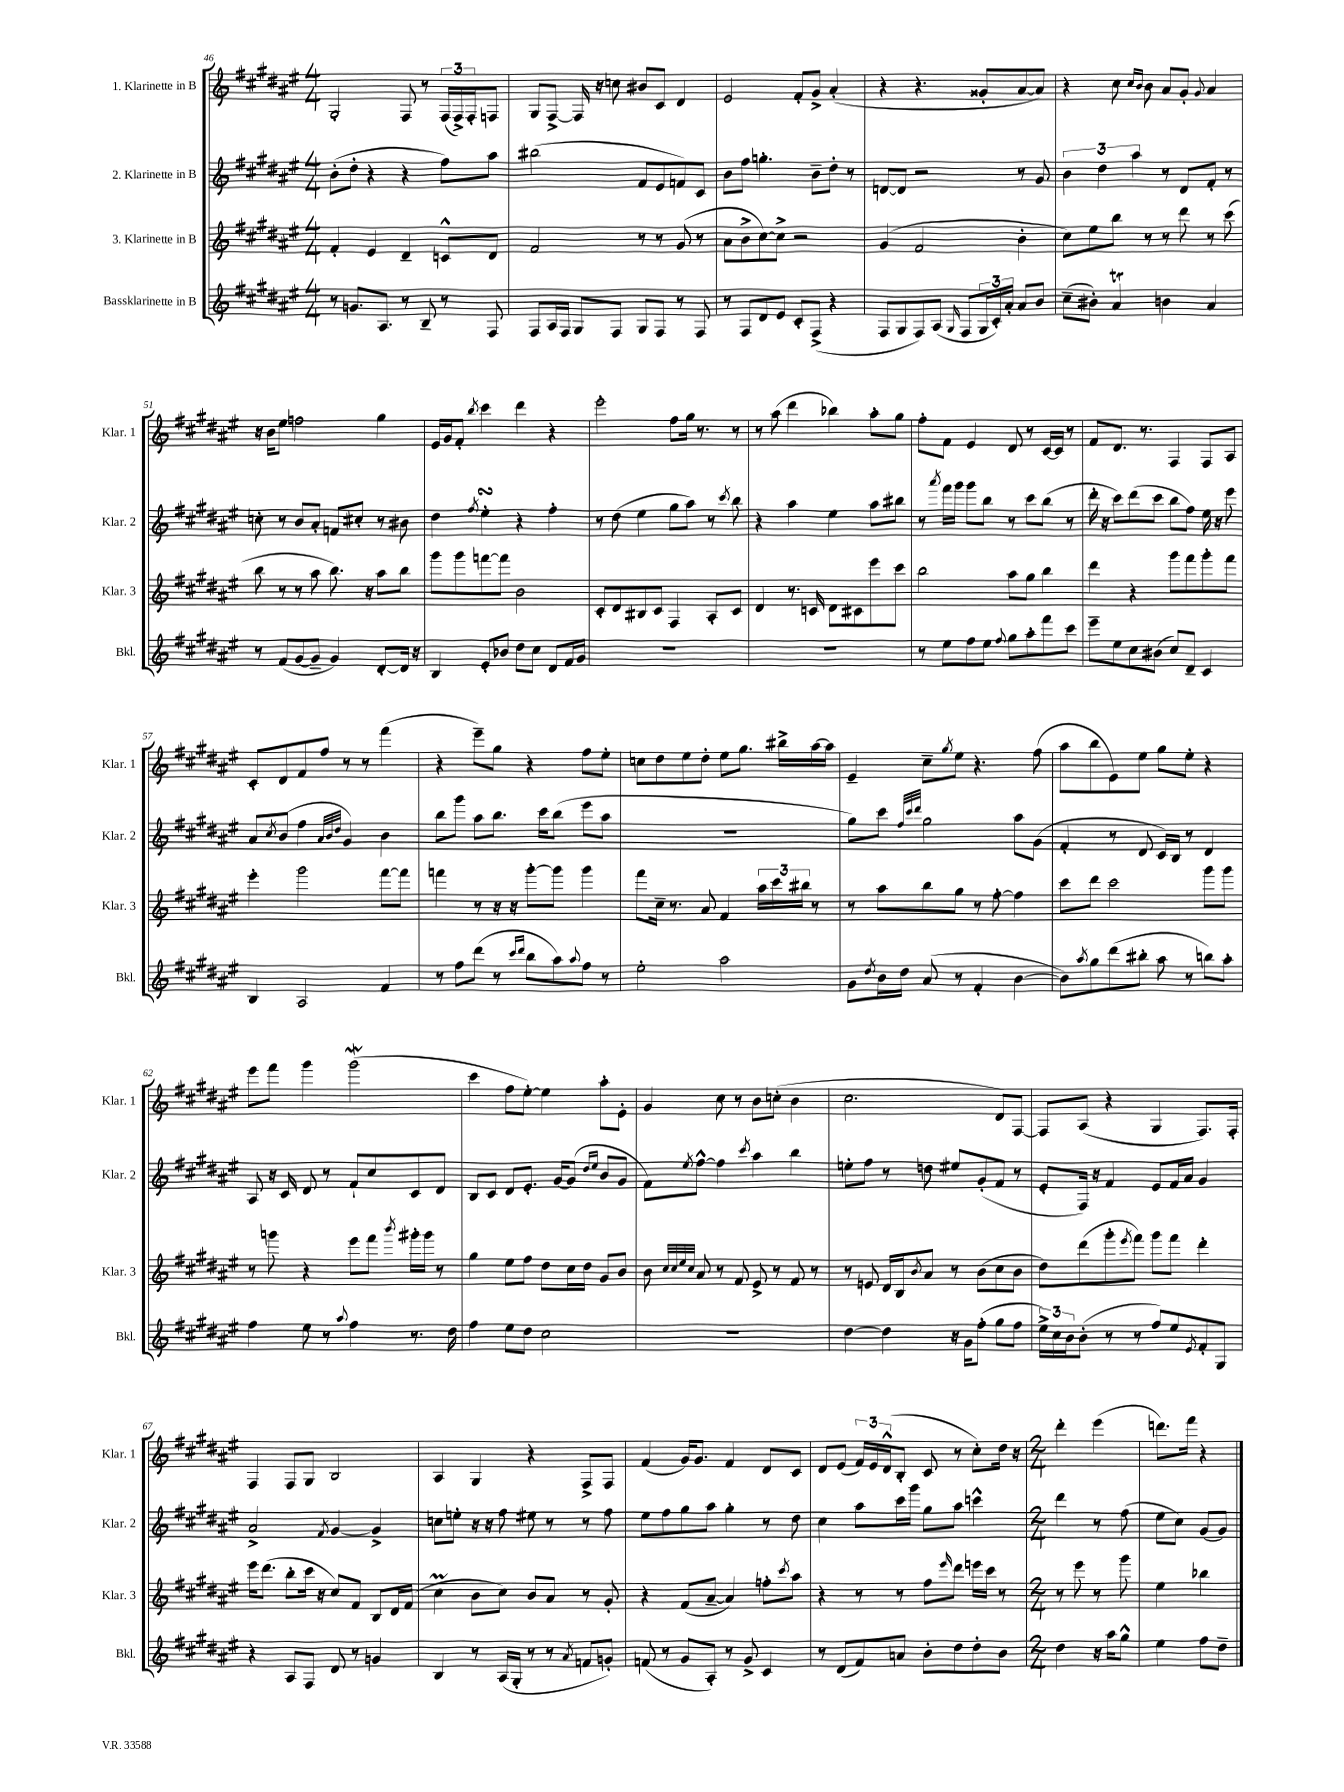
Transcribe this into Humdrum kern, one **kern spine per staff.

**kern	**kern	**kern	**kern
*part4	*part3	*part2	*part1
*staff4	*staff3	*staff2	*staff1
*I"Bassklarinette in B	*I"3. Klarinette in B	*I"2. Klarinette in B	*I"1. Klarinette in B
*I'Bkl.	*I'Klar. 3	*I'Klar. 2	*I'Klar. 1
*clefG2	*clefG2	*clefG2	*clefG2
*k[f#c#g#d#a#e#]	*k[f#c#g#d#a#e#]	*k[f#c#g#d#a#e#]	*k[f#c#g#d#a#e#]
*M4/4	*M4/4	*M4/4	*M4/4
=46	=46	=46	=46
8r	4f#'/	(8b'\L	2G#'/
8.gn/L	.	8dd#'\J	.
.	4e#/	4r	.
8.A#/J	.	.	.
8r	4d#~/	4r	8F#/
8B~/	.	.	8r
8r	8cn^^/L	8ff#\L)	(24F#/LL
.	.	.	24F#^/)
.	.	.	24F#'/J
8F#/	8d#/J	8aa#\J	8Fn/J
=47	=47	=47	=47
8F#/L	2f#/	(2bb#X\	8G#/L
16A#/L	.	.	[8F#^/J
16F#/JJ	.	.	.
8G#/L	.	.	16F#/]
.	.	.	16r
8F#/J	.	.	8ccn\
8G#/L	8r	8f#/L	8b#X/L
8F#/J	8r	8e#/	8c#/J
8r	(8g#/	8fn/)	4d#/
8F#/	8r	8c#/J	.
=48	=48	=48	=48
8r	8a#\L	8b\L	2e#/
8F#/L	8b^\	8ff#\J	.
8d#/	[8cc#\)	4.ggn'\	.
8e#/J	8cc#^\J]	.	.
8c#'/L	2r	.	8f#'/L
(8F#^/J	.	8b~\L	8g#^/J
4r	.	8dd#'\J	(4a#'/
.	.	8r	.
=49	=49	=49	=49
8F#/L	(4g#/	[8dn/L	4r
8G#/	.	8d/J]	.
8F#/)	2f#/	2r	4.r
(8A#/J	.	.	.
16qqG#/	.	.	.
8F#/L	.	.	.
24G#/L	.	.	8g##X'/L
24c#'/)	.	.	.
24a#'/JJ	.	.	.
8a#/L	4b'\	8r	[8a#/
8b/J	.	8g#/	8a#/J])
=50	=50	=50	=50
(8cc#~\L	8cc#\L)	6b\	4r
8b#X'\J)	8ee#\	.	.
.	.	6dd#\	.
4a#t/	8bb\J	.	8cc#\
.	.	6aa#\	.
.	.	.	16qqcc#/LL
.	.	.	16qqb/JJ
.	8r	.	8b\
4bn\	8r	8r	8a#/L
.	8ddd#\	8d#/L	8g#'/J
.	.	.	8qqg#/
4a#/	8r	8f#'/J	4a#/
.	(8ccc#\	8r	.
!!LO:LB:g=z
=51	=51	=51	=51
8r	8bb\	8ccn'\	16r
.	.	.	16b\KL
(8f#/L	8r	8r	8ee#\J
[8g#/	8r	8b/L	2ffn\
8g#~/J]	8aa#\	8a#'/J	.
4g#/)	8.bb\)	8fn/L	.
.	.	8cc#X'/J	.
.	16r	.	.
[8d#'/L	8aa#\L	8r	4gg#\
16d#/Jk]	8bb\J	8b#X\	.
16r	.	.	.
=52	=52	=52	=52
4B/	8ggg#\L	4dd#\	16e#/LL
.	.	.	16g#/J
.	8ggg#\	.	8f#'/J
.	.	8qff#/	8qbb/
8e#'/L	[8fffn\	4ee#sSsS'\	4ccc#\
8b-X/J	8fff\J]	.	.
8dd#\L	2b\	4r	4ddd#\
8cc#\J	.	.	.
8d#/L	.	4ff#'\	4r
16f#/L	.	.	.
16g#/JJ	.	.	.
=53	=53	=53	=53
1r	8c#'/L	8r	2eee#'\
.	8d#/	(8dd#\	.
.	8B#X/	4ee#\	.
.	8c#/J	.	.
.	4F#/	8gg#\L	8ff#\L
.	.	8aa#\J)	16gg#\Jk
.	.	.	8.r
.	8A#'/L	8r	.
.	.	8qccc#/	.
.	8c#/J	8bb\	8r
=54	=54	=54	=54
1r	4d#/	4r	8r
.	.	.	(8aa#\
.	8.r	4aa#\	4ddd#\
.	16cn/	.	.
.	8d#\L	4ee#\	4bb-X\)
.	8c#X\	.	.
.	8eee#\	8aa#\L	8aa#'\L
.	8ccc#\J	8bb#X\J	8gg#\J
=55	=55	=55	=55
8r	2bb\	8r	8ff#'\L
.	.	8qaaa#/	.
8ee#\L	.	16fff#\LL	8f#\J
.	.	16ggg#\JJ	.
8ff#\	.	8ggg#\L	4e#/
8ee#\J	.	8bb\J	.
8qqff#/	.	.	.
8gg#\L	8aa#\L	8r	8d#/
8aa#'\	8gg#\J	8ccc#\L	8r
8fff#\	4bb\	(8bb\J	[16c#/LL
.	.	.	16c#/JJ]
8ccc#\J	.	8r	8r
=56	=56	=56	=56
8eee#~\L	4ddd#\	16ddd#'\	8f#/L
.	.	16r	.
8ee#\	.	8ccc#\L)	8.d#/J
8cc#\	4r	(8ddd#\	.
.	.	.	8.r
(8b#X\J	.	8ccc#\J	.
8cc#/L)	8ggg#\L	8bb\L	4F#/
8d#~/J	8fff#\	8ff#\J)	.
4c#/	8ggg#'\	16ee#\	8F#/L
.	.	16r	.
.	8fff#\J	8eee#\	8A#/J
!!LO:LB:g=z
=57	=57	=57	=57
4B/	4eee#'\	8a#/L	8c#'/L
.	.	8qcc#/	.
.	.	(8b/J	8d#/
2A#/	2ggg#\	4ff#\	8f#/
.	.	.	8ff#/J
.	.	32qqa#/LLL	.
.	.	32qqb/	.
.	.	32qqdd#/JJJ	.
.	.	4g#/)	8r
.	.	.	8r
4f#/	[8fff#\L	4b\	(4fff#\
.	8fff#\J]	.	.
=58	=58	=58	=58
8r	4fffn\	8bb\L	4r
8ff#\L	.	8ggg#\J	.
(8ddd#\J	8r	8aa#\L	8eee#~\L)
8r	16r	8.bb\J	8gg#\J
.	16r	.	.
16qqccc#/LL	.	.	.
16qqddd#/JJ	.	.	.
8bb\L	[8ggg#'\L	.	4r
.	.	16ccc#\KL	.
8aa#\)	8ggg#\J]	(8bb\J	.
8qqaa#/	.	.	.
8ff#\J	4ggg#\	8eee#\L	8ff#\L
8r	.	8aa#\J	8ee#'\J
=59	=59	=59	=59
2ee#'\	8fff#\L	1r	8ccn\L
.	16cc#~\Jk	.	8dd#\
.	8.r	.	.
.	.	.	8ee#\
.	8a#/	.	8dd#'\J
2aa#\	4f#/	.	8ee#\L
.	.	.	8.gg#\J
.	24aa#\LL	.	.
.	24ccc#\	.	.
.	.	.	16bb#X^\LL
.	24bb#X\JJ	.	.
.	8r	.	[16aa#\
.	.	.	16aa#\JJ]
=60	=60	=60	=60
8g#\L	8r	8gg#\L)	4e#~/
8qdd#/	.	.	.
16b\L	8aa#\L	8ccc#\J	.
16dd#\JJ	.	.	.
.	.	32qqff#/LLL	.
.	.	32qqccc#/	.
.	.	32qqddd#/JJJ	.
(8a#/	8bb\	2gg#\	8cc#~\L
.	.	.	8qgg#/
8r	8gg#\J	.	8ee#\J
4f#'/	8r	.	4.r
.	[8ff#'\	.	.
[4b\	4ff#\]	8aa#\L	.
.	.	(8g#\J	(8ff#\
=61	=61	=61	=61
8b\L])	8ccc#\L	4f#'/	8aa#\L
8qaa#/	.	.	.
8gg#\	8ddd#\J	.	8bb\
(8ddd#\	2ccc#\	8r	8e#\)
8bb#X'\J	.	8d#/	8ee#\J
8aa#\	.	16c#/LL)	8gg#\L
.	.	16B/JJ	.
8r	.	8r	8ee#'\J
8bbn\L)	8ggg#\L	4d#/	4r
8aa#'\J	8ggg#\J	.	.
!!LO:LB:g=z
=62	=62	=62	=62
4ff#\	8r	8A#/	8eee#\L
.	8gggn\	16r	8fff#\J
.	.	16c#/	.
8ee#\	4r	8d#/	4ggg#\
8r	.	8r	.
8qqaa#/	.	.	.
4ff#\	8eee#\L	8f#`/L	(2ggg#W\
.	8fff#\J	8cc#/	.
.	8qbbb/	.	.
8.r	16ggg#X'\LL	8c#/	.
.	16ggg#\JJ	.	.
.	8r	8d#/J	.
16dd#\	.	.	.
=63	=63	=63	=63
4ff#\	4gg#\	8B/L	4ccc#\
.	.	8c#/J	.
8ee#\L	8ee#\L	8d#/L	8ff#\L
8dd#\J	8ff#\J	8.e#'/J	[8ee#'\J)
2cc#\	8dd#\L	.	4ee#\]
.	.	[16g#/KL	.
.	16cc#\L	(8g#/J]	.
.	16dd#\JJ	.	.
.	.	16qqdd#/LL	.
.	.	16qqee#/JJ	.
.	8g#/L	8b/L	8aa#'\L
.	8b/J	8g#/J	8e#'\J
=64	=64	=64	=64
1r	8b\	8f#\L)	4g#/
.	32qqcc#/LLL	.	.
.	32qqcc#/	.	.
.	32qqee#/	.	.
.	32qqcc#/JJJ	8qee#/	.
.	8a#/	[8ff#^^\J	.
.	8r	4ff#\]	8cc#\
.	8f#/	.	8r
.	.	8qccc#/	.
.	8e#^/	4aa#\	8b\L
.	8r	.	(8ccn'\J
.	8f#/	4bb\	4b\
.	8r	.	.
=65	=65	=65	=65
[4dd#\	8r	8een'\L	2.cc#\
.	8en/	8ff#\J	.
4dd#\]	16d#/LL	8r	.
.	16B/J	.	.
.	8qb/	.	.
.	8a#/J	8ddn\	.
16r	8r	8ee#X/L	.
16g#\KL	.	.	.
(8ff#'\J	(8b\L	(8g#'/	.
8gg#\L	8cc#\	8f#/J	8d#/L)
8ff#\J	8b\J	8r	[8F#/J
=66	=66	=66	=66
24ee#^\LL)	8dd#\L)	8e#'/L	8F#/L]
24cc#\	.	.	.
24b\J	.	.	.
(8b'\J	(8ddd#\	16F#/Jk)	(8A#/J
.	.	16r	.
8r	8ggg#'\	4f#/	4r
.	8qeee#/	.	.
8r	8fff#\J)	.	.
8ff#/L)	8ggg#\L	8e#/L	4G#/
8ee#/	8fff#\J	16f#/L	.
.	.	16a#/JJ	.
8qe#/	.	.	.
8f#'/	4ddd#'\	4g#/	8.F#/L)
8G#/J	.	.	.
.	.	.	16F#'/Jk
!!LO:LB:g=z
=67	=67	=67	=67
4r	16eee#\KL	2a#^/	4F#/
.	(8.ddd#\J	.	.
8A#/L	8bb'\L	.	8F#/L
8F#/J	16ccc#\Jk	.	8G#/J
.	16r	.	.
.	.	8qf#/	.
8d#/	8cc#/L)	[4g#/	2B/
8r	8f#/J	.	.
4gn/	8B/L	4g#^/]	.
.	16d#/L	.	.
.	(16f#/JJ	.	.
=68	=68	=68	=68
4B/	4cc#M\	8ccn\L	4A#/
.	.	8een'\J	.
8r	8b\L	16r	4G#/
.	.	16r	.
(16A#/LL	8cc#\J)	8ff#\	.
16G#'/JJ	.	.	.
8r	8b/L	8ee#X\	4r
8r	8a#/J	8r	.
8qa#/	.	.	.
8fn/L	8r	8r	8F#^/L
8gn'/J)	8g#'/	8ff#\	8F#/J
=69	=69	=69	=69
(8fn/	4r	8ee#\L	(4f#/
8r	.	8ff#\	.
8g#/L	(8f#/L	8gg#\	16g#/KL)
.	.	.	8.g#/J
8A#'/J)	[8a#~/J	8aa#\J	.
8r	4a#/])	4gg#'\	4f#/
8g#^/	.	.	.
4c#/	8ffn'\L	8r	8d#/L
.	8qccc#/	.	.
.	8aa#\J	8dd#\	8c#/J
=70	=70	=70	=70
8r	4r	4cc#\	8d#/L
(8d#/L	.	.	(8e#/J
8f#/)	8r	8aa#\L	24f#/LL)
.	.	.	24e#/
.	.	.	(24d#^^/J
8an/J	8r	16ccc#\L	8B'/J
.	.	16ggg#\JJ	.
8b'\L	8ff#\L	8gg#\L	8c#/
.	16qqeee#/	.	.
8dd#\	8ddd#\J	8aa#\J	8r
8dd#'\	16eeen\LL	4cccn^^\	8cc#'\L)
.	16ccc#\JJ	.	.
8b\J	8r	.	16dd#\Jk
.	.	.	16r
=71	=71	=71	=71
*M2/4	*M2/4	*M2/4	*M2/4
4dd#\	8r	4ddd#\	4ddd#'\
.	8eee#\	.	.
16r	8r	8r	(4eee#\
16aa#\KL	.	.	.
8gg#^^\J	8ggg#\	(8ff#\	.
=72	=72	=72	=72
4ee#\	4ee#\	8ee#\L	8.dddn\L)
.	.	8cc#\J)	.
.	.	.	16fff#\Jk
8ff#\L	4bb-X\	(8g#/L	4r
8dd#~\J	.	8g#/J)	.
==	==	==	==
*-	*-	*-	*-
